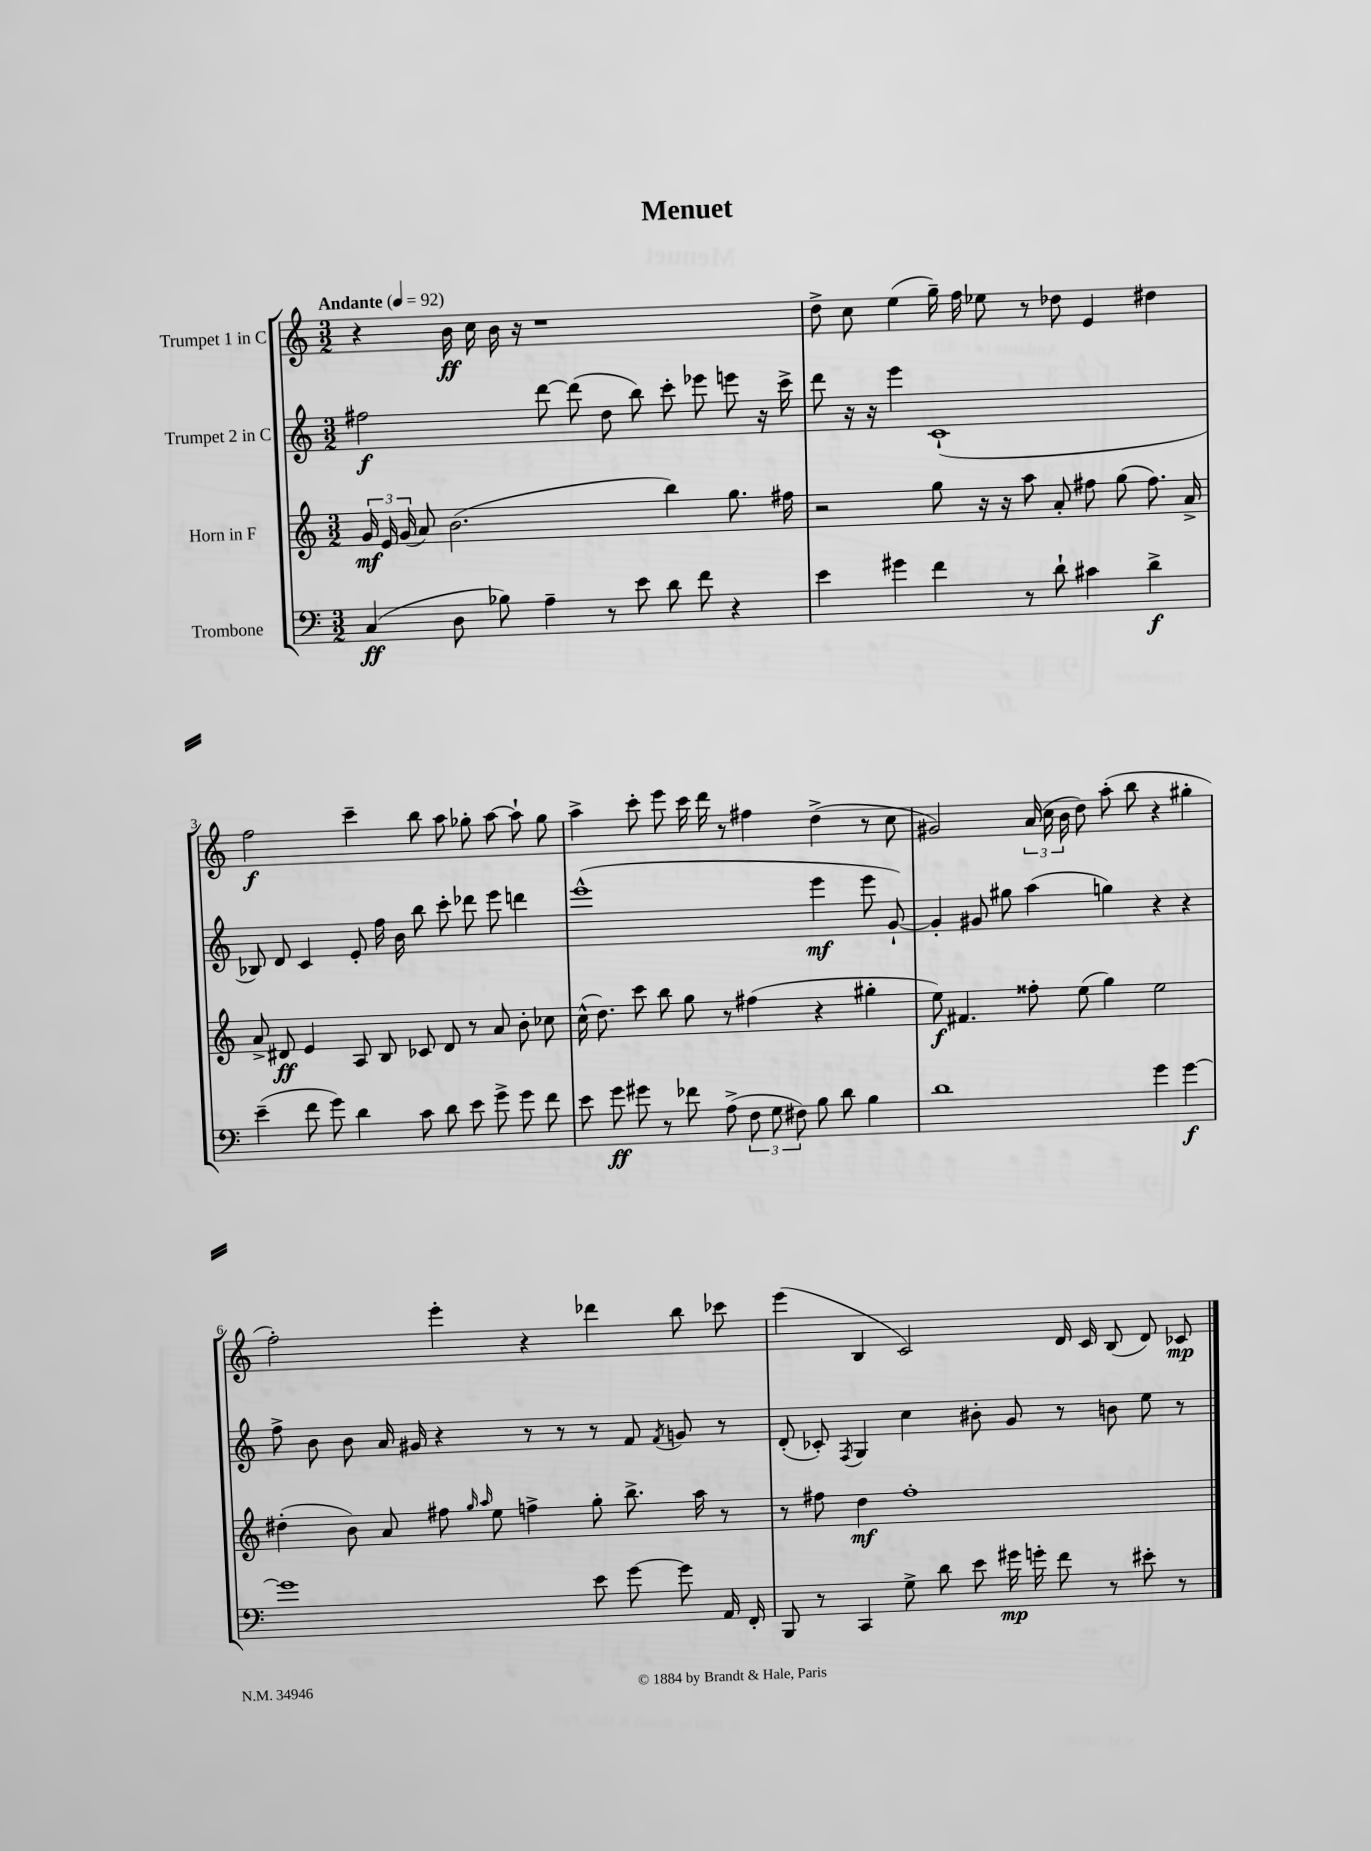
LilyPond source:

\header { title = "Menuet" }
<<
\new StaffGroup <<
\new Staff = "s0" \with { instrumentName = "Trumpet 1 in C" } {
    \clef treble \key c \major \numericTimeSignature \time 3/2 \tempo "Andante" 4 = 92
    \autoBeamOff r4 b'16\ff c''16 b'16 r16 r1 |
    d''8-> c''8 e''4( g''16--) f''16 ees''8 r8 des''8 e'4 dis''4 |
    f''2\f c'''4-- b''8 a''8 ges''8-. a''8~ a''8-! ges''8 |
    a''4-> c'''8-. e'''8 c'''16 d'''16 r8 fis''4 d''4->( r8 c''8 |
    gis'2) \tuplet 3/2 { a'16( c''16 b'16 } d''8) a''8-.( b''8 r4 gis''4-. |
    f''2-.) e'''4-. r4 des'''4 b''8 ces'''8 |
    e'''4( b4 c'2) d'16 c'16 b8( d'8) ces'8\mp \bar "|." |
}
\new Staff = "s1" \with { instrumentName = "Trumpet 2 in C" } {
    \clef treble \key c \major \numericTimeSignature \time 3/2
    \autoBeamOff fis''2\f d'''8~ d'''8( d''8 b''8) c'''8-. ees'''8 e'''8 r16 c'''16-> |
    d'''8 r16 r16 e'''4 c'1-!( |
    bes8) d'8 c'4 e'8-. f''16 b'16 b''8 c'''8-. des'''8 e'''8 d'''4 |
    e'''1-^( e'''4\mf e'''8 g'8~-!) |
    g'4-. gis'8 gis''8 a''4( g''4) r4 r4 |
    f''8-> b'8 b'8 a'16 gis'16 r4 r8 r8 r8 f'8 \acciaccatura { f'8 } g'8 r8 |
    d'8-.( ces'8-.) \acciaccatura { f8 } g4 c''4 bis'8-. g'8 r8 b'8 e''8 r8 \bar "|." |
}
\new Staff = "s2" \with { instrumentName = "Horn in F" } {
    \clef treble \key c \major \numericTimeSignature \time 3/2
    \autoBeamOff \tuplet 3/2 { g'16\mf e'16 g'16( } a'8) b'2.( b''4) g''8. fis''16 |
    r2 g''8 r16 r16 a''8 a'8-. fis''8 g''8( fis''8.) a'16-> |
    a'8-> dis'8\ff e'4 a8 b8 ces'8 dis'8 r8 a'8 b'8-. ces''8 |
    c''16-^( d''8.) c'''8 b''8 g''8 r8 fis''4( r4 gis''4-. |
    e''8\f) fis'4. fisis''8-. e''8( g''4) e''2 |
    dis''4-.( b'8) a'8 fis''8 \grace { g''16 a''16 } e''8 f''4-> g''8-. b''8.-> a''16 r8 |
    r8 fis''8 d''4\mf fis''1-. \bar "|." |
}
\new Staff = "s3" \with { instrumentName = "Trombone" } {
    \clef bass \key c \major \numericTimeSignature \time 3/2
    \autoBeamOff c4\ff( d8 bes8) a4-- r8 e'8 d'8 f'8 r4 |
    e'4 gis'4 f'4 r8 d'8-! cis'4 d'4->\f |
    e'4--( f'8 g'8) d'4 c'8 d'8 e'8 g'8-> g'8 f'8 |
    e'8 g'8\ff gis'8 r8 fes'8 a8->( \tuplet 3/2 { f8 g8 fis8) } b8 d'8 b4 |
    d'1 g'4 g'4~\f |
    g'1 e'8 g'8~ g'8 a,16 f,16-. |
    b,,8 r8 c,4 g8-> d'8 e'8 gis'16\mp g'16-. f'8 r8 eis'8-. r8 \bar "|." |
}
>>
>>
